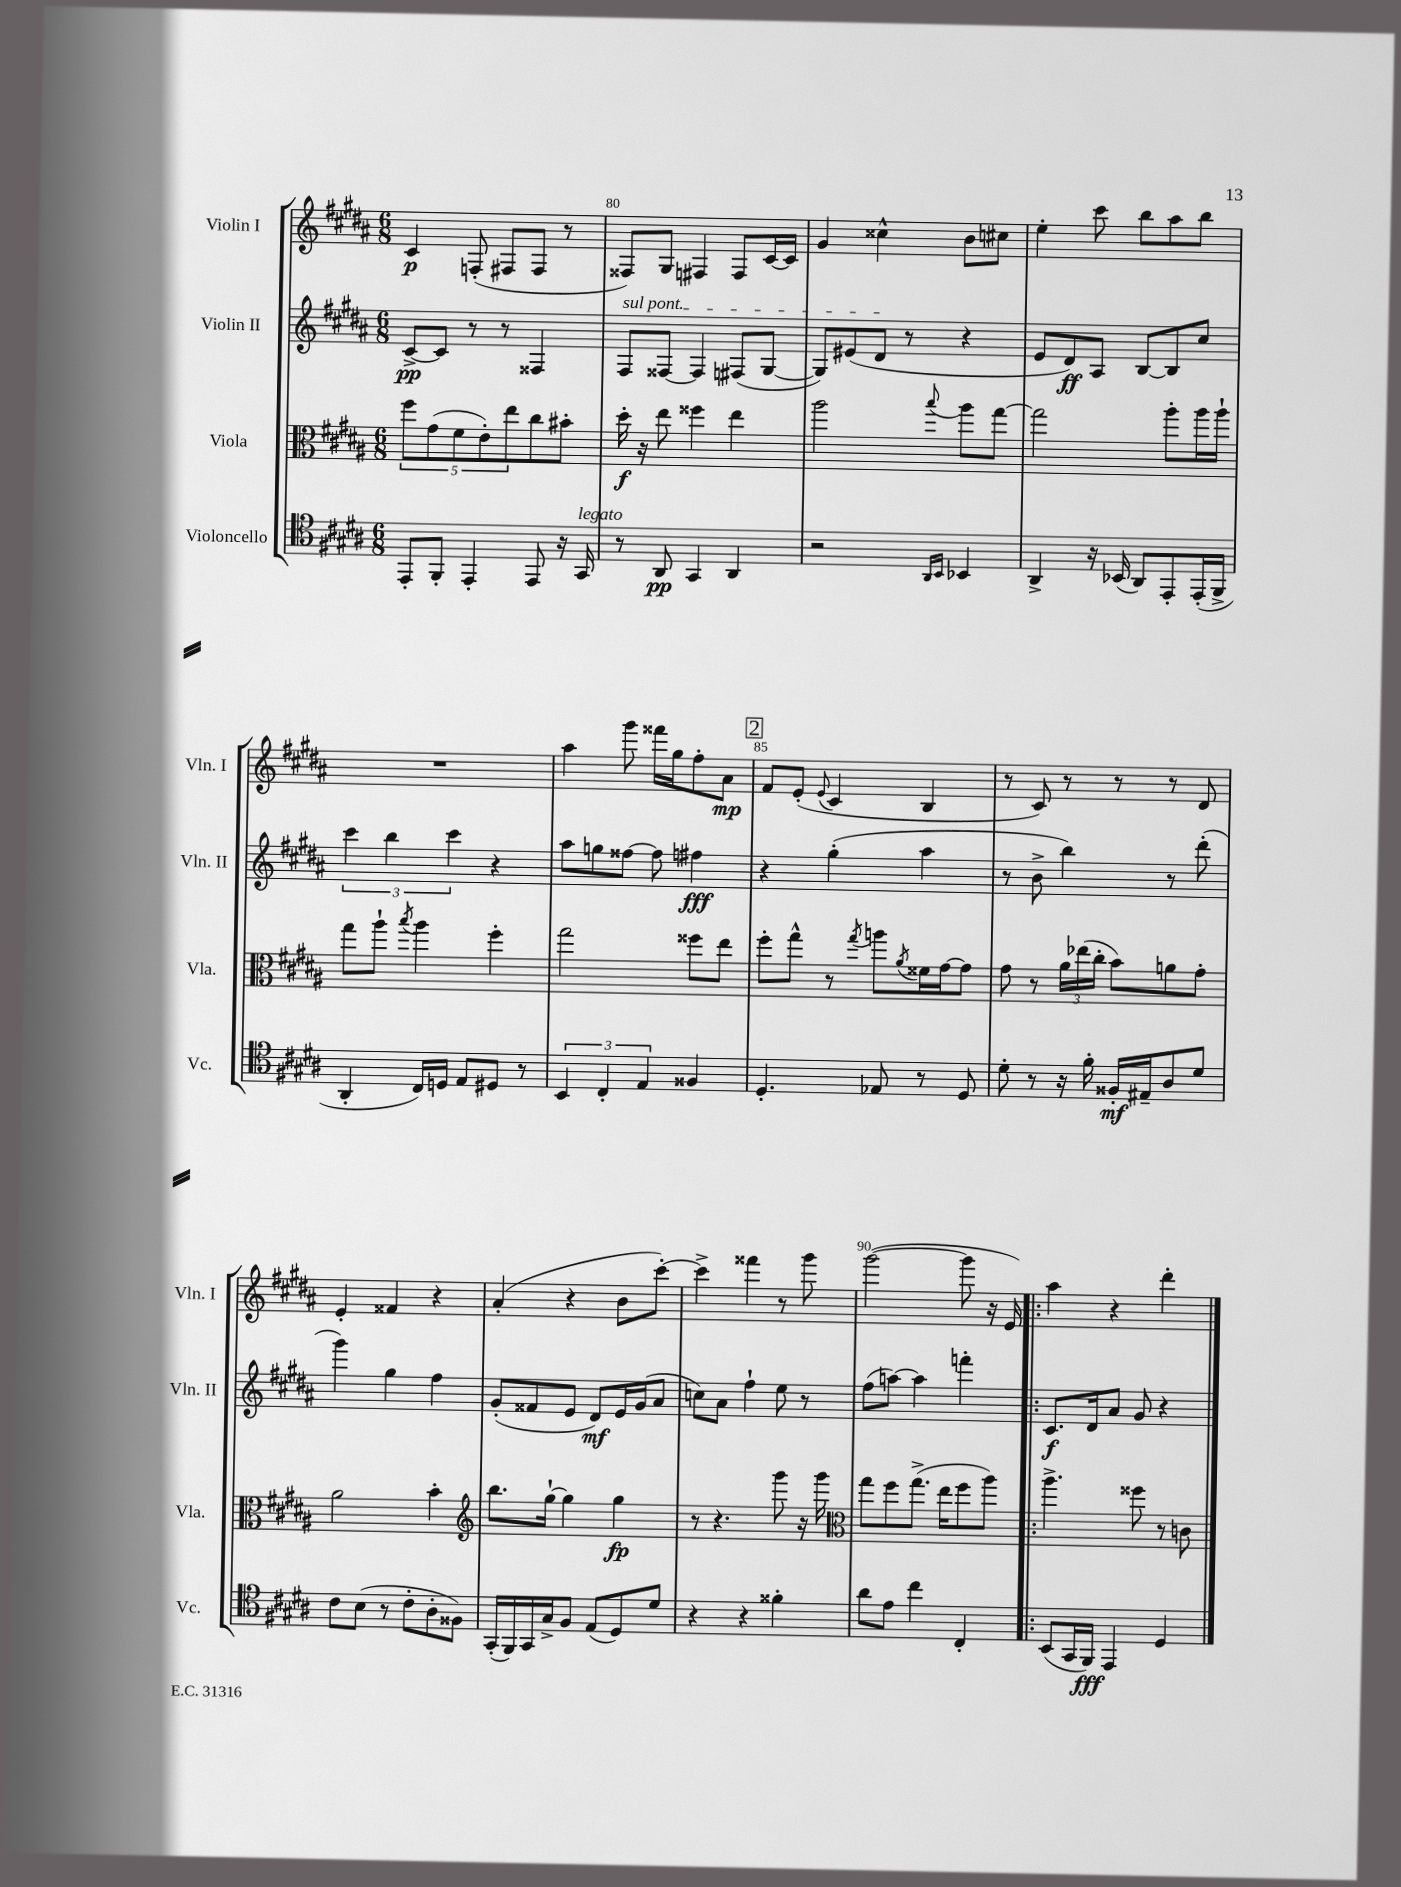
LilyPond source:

<<
\new StaffGroup <<
\new Staff = "s0" \with { instrumentName = "Violin I" shortInstrumentName = "Vln. I" } {
    \clef treble \key b \major \numericTimeSignature \time 6/8
    cis'4\p f8-.( fis8 fis8 r8 |
    fisis8) gis8 fis4 fis8 cis'16~ cis'16 |
    gis'4 cisis''4-^ b'8 cis''8 |
    e''4-. cis'''8 b''8 ais''8 b''8 |
    R2. |
    ais''4 gis'''8 fisis'''16 gis''16 fis''8-. ais'8\mp |
    \mark \markup { \box "2" } fis'8 e'8-.( \appoggiatura { e'8 } cis'4 b4 |
    r8 cis'8) r8 r8 r8 dis'8 |
    e'4-. fisis'4 r4 |
    ais'4-.( r4 b'8 cis'''8~-.) |
    cis'''4-> fisis'''4 r8 gis'''8 |
    gis'''2~( gis'''8 r16 e'16) |
    \bar ".|:" ais''4 r4 dis'''4-. \bar "|." |
}
\new Staff = "s1" \with { instrumentName = "Violin II" shortInstrumentName = "Vln. II" } {
    \clef treble \key b \major \numericTimeSignature \time 6/8
    cis'8~->\pp cis'8 r8 r8 fisis4 |
    \once \override TextSpanner.bound-details.left.text = \markup { \italic "sul pont." } fis8\startTextSpan fisis8~ fisis4 fis8( gis8~ |
    gis8) eis'8( dis'8\stopTextSpan r8 r4 |
    e'8 dis'8\ff) ais8 b8~ b8 cis''8 |
    \tuplet 3/2 { cis'''4 b''4 cis'''4 } r4 |
    ais''8 g''8 fisis''8~ fisis''8 fis''4\fff |
    \mark \markup { \box "2" } r4 gis''4-.( ais''4 |
    r8 b'8-> b''4) r8 dis'''8-.( |
    gis'''4) gis''4 fis''4 |
    gis'8-.( fisis'8 e'8 dis'8\mf) e'16 gis'16( ais'8 |
    c''8) ais'8 fis''4-! e''8 r8 |
    fis''8( a''8~) a''4 f'''4-. |
    \bar ".|:" cis'8.\f dis'16 ais'8 gis'8 r4 \bar "|." |
}
\new Staff = "s2" \with { instrumentName = "Viola" shortInstrumentName = "Vla." } {
    \clef alto \key b \major \numericTimeSignature \time 6/8
    \tuplet 5/4 { fis''8 gis'8( fis'8 e'8-.) e''8 } cis''8 bis'8-. |
    dis''16-.\f r16 e''8 fisis''4 e''4 |
    ais''2 \appoggiatura { b''8 } ais''8 gis''8~ |
    gis''2 ais''8-. ais''16 ais''16-! |
    gis''8 ais''8-! \acciaccatura { b''8 } ais''4 fis''4-. |
    gis''2 fisis''8 e''8 |
    \mark \markup { \box "2" } fis''8-. gis''8-^ r8 \acciaccatura { gis''8 } a''8 \acciaccatura { ais'8 } fisis'16 gis'16~ gis'8 |
    gis'8 r8 \tuplet 3/2 { ais'16 ees''16( cis''16-. } b'8) a'8 gis'8-. |
    ais'2 b'4-. |
    \clef treble b''8. gis''16~-! gis''4 gis''4\fp |
    r8 r4. gis'''8 r16 gis'''16 |
    \clef alto gis''8 fis''8 gis''8.->( e''16 fis''8 ais''8) |
    \bar ".|:" ais''4.-> fisis''8 r8 c'8 \bar "|." |
}
\new Staff = "s3" \with { instrumentName = "Violoncello" shortInstrumentName = "Vc." } {
    \clef tenor \key b \major \numericTimeSignature \time 6/8
    e,8-. fis,8-. e,4-. e,8 r16 gis,16^\markup { \italic "legato" } |
    r8 ais,8\pp gis,4 ais,4 |
    r2 \grace { ais,16 b,16 } bes,4 |
    ais,4-> r16 bes,16( ais,8) e,8-. e,16-.( fis,16-> |
    ais,4-. cis16) d16 e8 dis8 r8 |
    \tuplet 3/2 { b,4 cis4-. e4 } fisis4 |
    \mark \markup { \box "2" } dis4.-. ees8 r8 dis8 |
    dis'8-. r8 r16 fis'16-. fisis16-.\mf eis16-- ais8 dis'8 |
    cis'8 b8( r8 cis'8-. ais8-. fisis8) |
    gis,16-.( fis,16) gis,16 gis16-> fis8 e8( dis8) dis'8 |
    r4 r4 fisis'4-. |
    ais'8 e'8 cis''4 cis4-. |
    \bar ".|:" b,8( gis,16 fis,16\fff) e,4 dis4 \bar "|." |
}
>>
>>
\layout { \context { \Score currentBarNumber = #79 \override BarNumber.break-visibility = ##(#f #t #t) barNumberVisibility = #(every-nth-bar-number-visible 5) } }
